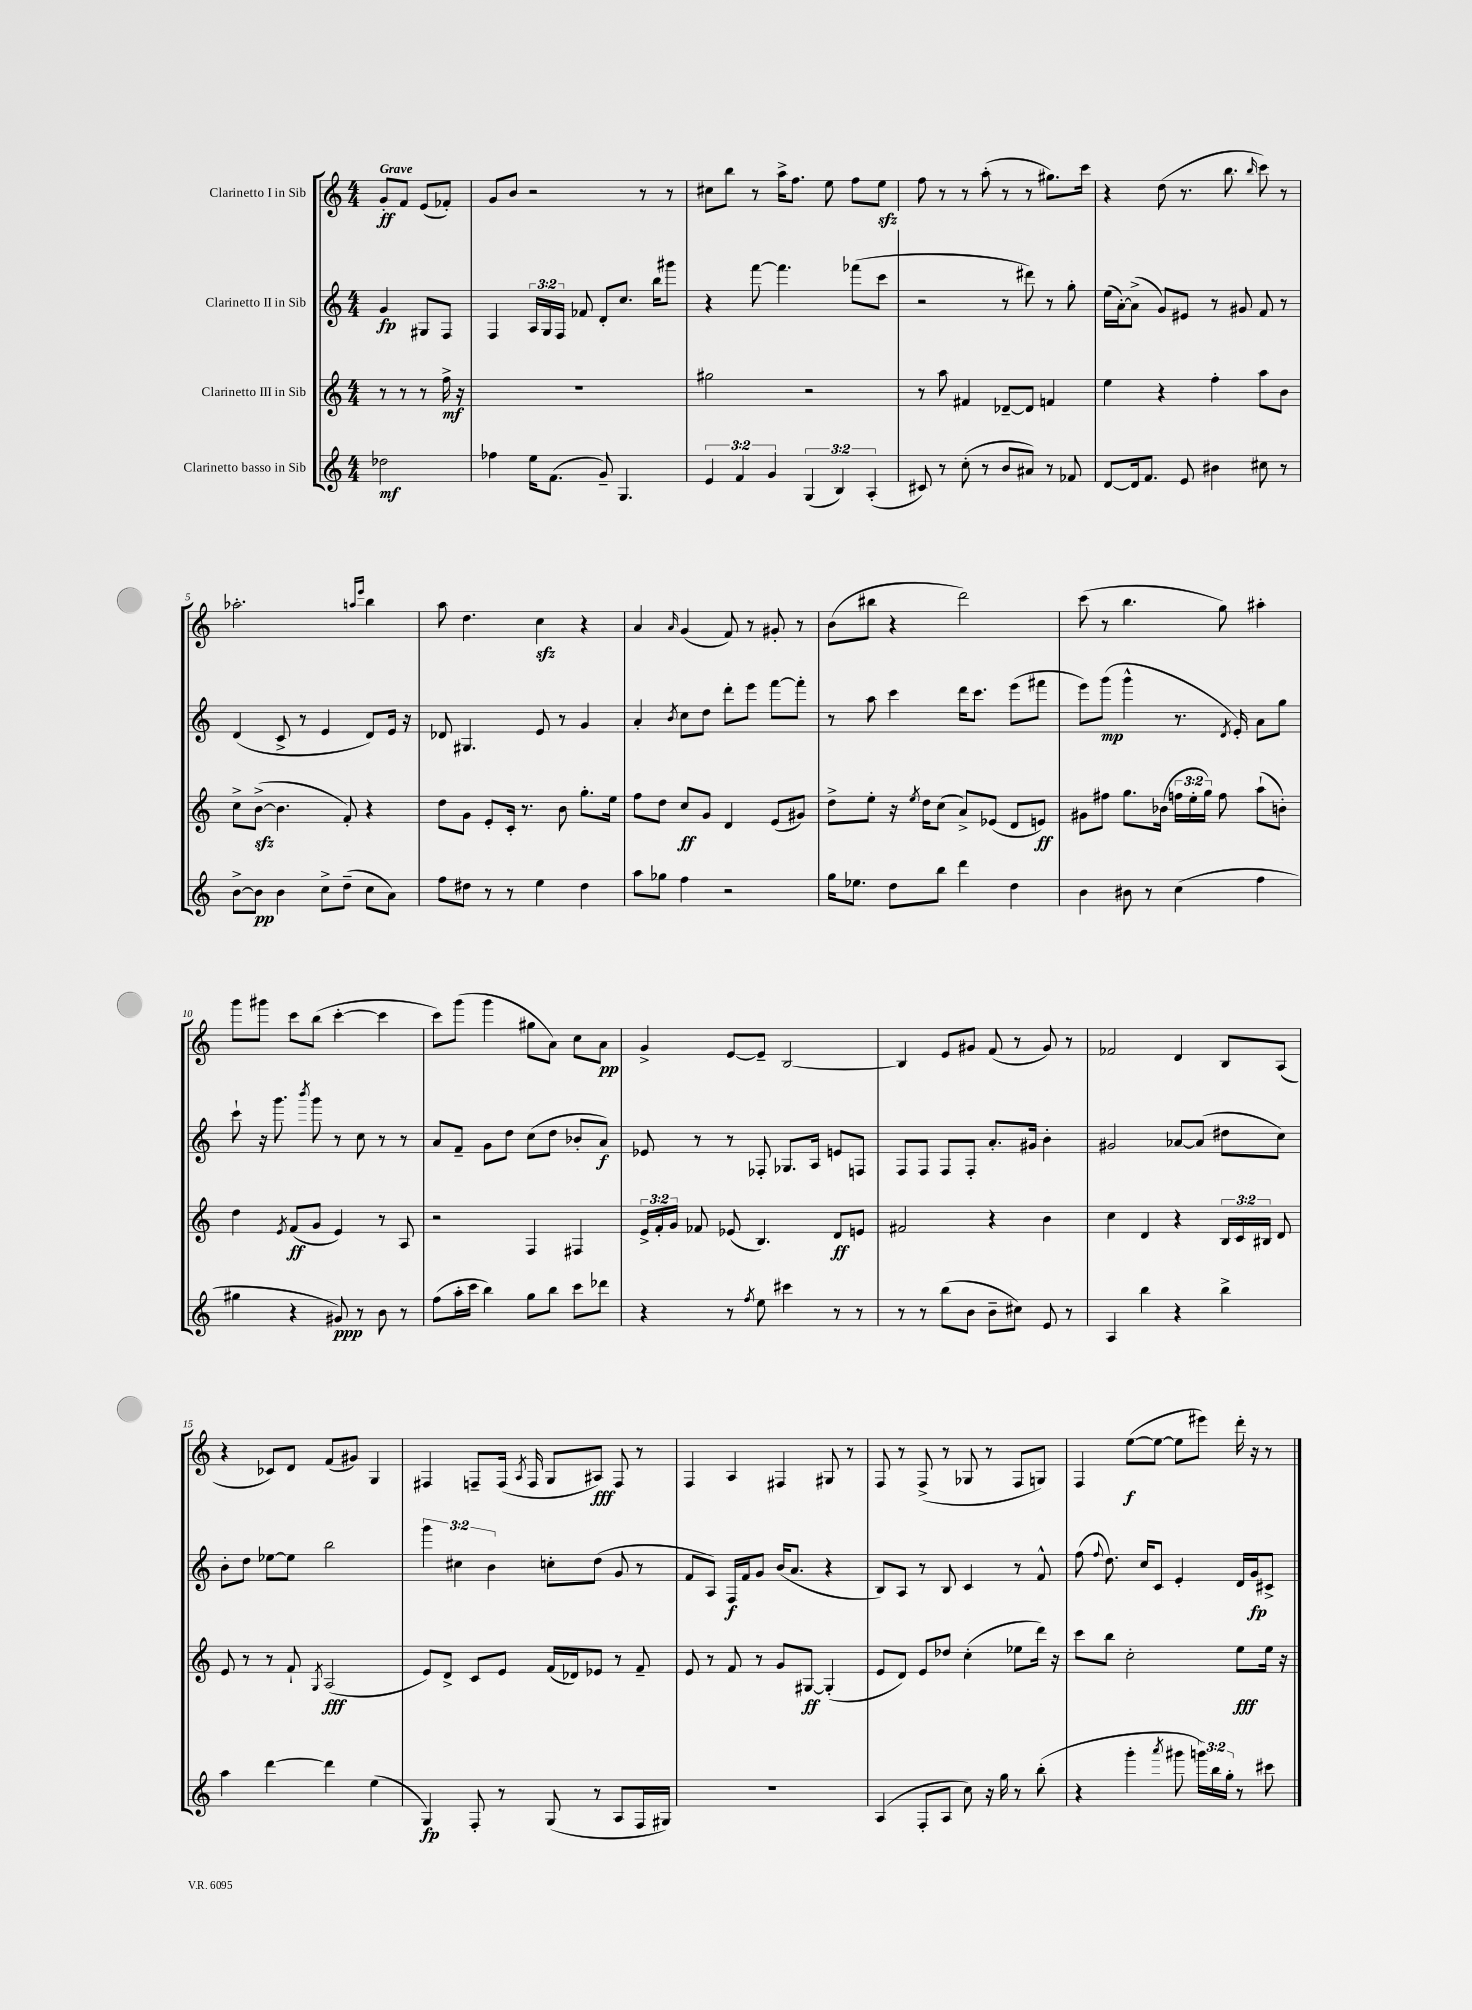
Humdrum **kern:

**kern	**dynam	**kern	**dynam	**kern	**dynam	**kern	**dynam
*part4	*part4	*part3	*part3	*part2	*part2	*part1	*part1
*staff4	*staff4	*staff3	*staff3	*staff2	*staff2	*staff1	*staff1
*I"Clarinetto basso in Sib	*	*I"Clarinetto III in Sib	*	*I"Clarinetto II in Sib	*	*I"Clarinetto I in Sib	*
*clefG2	*	*clefG2	*	*clefG2	*	*clefG2	*
*k[]	*	*k[]	*	*k[]	*	*k[]	*
*M4/4	*	*M4/4	*	*M4/4	*	*M4/4	*
=	=	=	=	=	=	=	=
!	!	!	!	!	!	!LO:TX:a:B:t=Grave	!
2dd-X\	mf	8r	.	4g/	fp	8g'/L	ff
.	.	8r	.	.	.	8f/J	.
.	.	8r	.	8G#X/L	.	(8e/L	.
.	.	16ff^\	mf	8F/J	.	8f-X'/J)	.
.	.	16r	.	.	.	.	.
=1	=1	=1	=1	=1	=1	=1	=1
4ff-X\	.	1r	.	4F/	.	8g/L	.
.	.	.	.	.	.	8b/J	.
16ee\KL	.	.	.	24A/LL	.	2r	.
.	.	.	.	24G/	.	.	.
(8.f\J	.	.	.	.	.	.	.
.	.	.	.	24F/JJ	.	.	.
.	.	.	.	8f-X/	.	.	.
8g~/)	.	.	.	8d'/L	.	.	.
4.G/	.	.	.	8.cc/J	.	.	.
.	.	.	.	.	.	8r	.
.	.	.	.	16bb\KL	.	.	.
.	.	.	.	8ggg#X\J	.	8r	.
=2	=2	=2	=2	=2	=2	=2	=2
6e/	.	2gg#X\	.	4r	.	8cc#X\L	.
.	.	.	.	.	.	8bb\J	.
6f/	.	.	.	.	.	.	.
.	.	.	.	[8fff\	.	8r	.
6g/	.	.	.	.	.	.	.
.	.	.	.	4.fff\]	.	16aa^\KL	.
.	.	.	.	.	.	8.ff\J	.
(6G/	.	2r	.	.	.	.	.
.	.	.	.	.	.	8ee\	.
6B/)	.	.	.	.	.	.	.
.	.	.	.	(8fff-X\L	.	8ff\L	.
(6A'/	.	.	.	.	.	.	.
.	.	.	.	8ccc\J	.	8eezz\J	.
=3	=3	=3	=3	=3	=3	=3	=3
8c#X/)	.	8r	.	2r	.	8ff\	.
8r	.	8aa\	.	.	.	8r	.
(8cc'\	.	4f#X/	.	.	.	8r	.
8r	.	.	.	.	.	(8aa'\	.
8b/L	.	[8d-X~/L	.	8r	.	8r	.
8a#X/J)	.	8d-/J]	.	8ddd#X\)	.	8r	.
8r	.	4fn/	.	8r	.	8.gg#X\L)	.
8f-X/	.	.	.	8gg'\	.	.	.
.	.	.	.	.	.	16ccc\Jk	.
=4	=4	=4	=4	=4	=4	=4	=4
[8d/L	.	4ee\	.	(16ee\LL	.	4r	.
.	.	.	.	[16a'\J)	.	.	.
16d/k]	.	.	.	(8a^\J]	.	.	.
8.f/J	.	.	.	.	.	.	.
.	.	4r	.	8g/L)	.	(8dd\	.
8e/	.	.	.	8e#X/J	.	8.r	.
4b#X\	.	4ff'\	.	8r	.	.	.
.	.	.	.	.	.	8.bb\	.
.	.	.	.	8g#X/	.	.	.
.	.	.	.	.	.	16qqbb/	.
8cc#X\	.	8aa\L	.	8f/	.	8ccc\)	.
8r	.	8b\J	.	8r	.	8r	.
!!LO:LB:g=z
=5	=5	=5	=5	=5	=5	=5	=5
[8b^\L	.	8cc^\L	.	(4d/	.	2.aa-X'\	.
8b\J]	pp	([8bzz^\J	.	.	.	.	.
4b\	.	4.b\]	.	8c^/	.	.	.
.	.	.	.	8r	.	.	.
8cc^\L	.	.	.	4e/	.	.	.
(8dd~\J	.	8f'/)	.	.	.	.	.
.	.	.	.	.	.	16qqaan/LL	.
.	.	.	.	.	.	16qqeee/JJ	.
8cc\L	.	4r	.	8d/L)	.	4bb\	.
8a\J)	.	.	.	16e/Jk	.	.	.
.	.	.	.	16r	.	.	.
=6	=6	=6	=6	=6	=6	=6	=6
8ff\L	.	8dd\L	.	8d-X/	.	8aa\	.
8dd#X\J	.	8g\J	.	4.G#X/	.	4.dd\	.
8r	.	8e'/L	.	.	.	.	.
8r	.	16c'/Jk	.	.	.	.	.
.	.	8.r	.	.	.	.	.
4ee\	.	.	.	8e/	.	4cczz\	.
.	.	8b\	.	8r	.	.	.
4dd#\	.	8.gg'\L	.	4g/	.	4r	.
.	.	16ee\Jk	.	.	.	.	.
=7	=7	=7	=7	=7	=7	=7	=7
8aa\L	.	8ff\L	.	4a'/	.	4a/	.
8gg-X\J	.	8dd\J	.	.	.	.	.
.	.	.	.	8qb/	.	16qqa/	.
4ff\	.	8cc/L	ff	8cc\L	.	(4g/	.
.	.	8g/J	.	8dd\J	.	.	.
2r	.	4d/	.	8ddd'\L	.	8f/)	.
.	.	.	.	8eee\J	.	8r	.
.	.	(8e/L	.	[8fff\L	.	8g#X'/	.
.	.	8g#X/J)	.	8fff'\J]	.	8r	.
=8	=8	=8	=8	=8	=8	=8	=8
16gg\KL	.	8dd^\L	.	8r	.	(8b\L	.
8.ee-X\J	.	.	.	.	.	.	.
.	.	8ee'\J	.	8aa\	.	8bb#X\J	.
8dd\L	.	16r	.	4ccc\	.	4r	.
.	.	8qee/	.	.	.	.	.
.	.	16dd\KL	.	.	.	.	.
8bb\J	.	(8cc\J	.	.	.	.	.
4ddd\	.	8a^/L)	.	16ddd\KL	.	2ddd\)	.
.	.	.	.	8.ccc\J	.	.	.
.	.	(8e-X/J	.	.	.	.	.
4dd\	.	8d/L	.	(8eee\L	.	.	.
.	.	8en/J)	ff	8fff#X\J	.	.	.
=9	=9	=9	=9	=9	=9	=9	=9
4b\	.	8g#X\L	.	8eee\L)	.	(8ccc\	.
.	.	8ff#X\J	.	(8ggg\J	mp	8r	.
8b#X\	.	8.gg\L	.	4ggg^^\	.	4.bb\	.
8r	.	.	.	.	.	.	.
.	.	(16b-X\Jk	.	.	.	.	.
(4cc\	.	24ffn\LL	.	8.r	.	.	.
.	.	24ee'\	.	.	.	.	.
.	.	24gg\JJ)	.	.	.	.	.
.	.	8ff\	.	.	.	8gg\)	.
.	.	.	.	8qd/	.	.	.
.	.	.	.	16e'/)	.	.	.
4ff\	.	(8aa`\L	.	8a\L	.	4aa#X'\	.
.	.	8bn'\J)	.	8gg\J	.	.	.
!!LO:LB:g=z
=10	=10	=10	=10	=10	=10	=10	=10
4gg#X\	.	4dd\	.	8ccc`\	.	8ggg\L	.
.	.	.	.	16r	.	8ggg#X\J	.
.	.	.	.	8.ggg\	.	.	.
.	.	8qe/	.	.	.	.	.
4r	.	(8f/L	ff	.	.	8ccc\L	.
.	.	.	.	8qbbb/	.	.	.
.	.	8g/J	.	8ggg\	.	(8bb\J	.
8g#X/)	ppp	4e/)	.	8r	.	[4ccc'\	.
8r	.	.	.	8cc\	.	.	.
8b\	.	8r	.	8r	.	4ccc\]	.
8r	.	8A/	.	8r	.	.	.
=11	=11	=11	=11	=11	=11	=11	=11
(8ff\L	.	2r	.	8a/L	.	8ccc\L)	.
16aa'\L	.	.	.	8f~/J	.	(8ggg\J	.
16ccc\JJ	.	.	.	.	.	.	.
4bb\)	.	.	.	8g\L	.	4ggg\	.
.	.	.	.	8dd\J	.	.	.
8gg\L	.	4F/	.	(8cc\L	.	8gg#X\L	.
8bb\J	.	.	.	8dd\J	.	8a\J)	.
8ccc\L	.	4F#X/	.	8b-X'/L	.	8cc\L	.
8ddd-X\J	.	.	.	8a/J)	f	8a\J	pp
=12	=12	=12	=12	=12	=12	=12	=12
4r	.	24e^/LL	.	8e-X/	.	4g^/	.
.	.	24f'/	.	.	.	.	.
.	.	24g/JJ	.	.	.	.	.
.	.	8f-X/	.	8r	.	.	.
8r	.	(8e-X/	.	8r	.	[8e/L	.
8qff/	.	.	.	.	.	.	.
8ee\	.	4.B/)	.	8F-X'/	.	8e~/J]	.
4ccc#X\	.	.	.	8.G-X/L	.	[2B/	.
.	.	.	.	16A/Jk	.	.	.
8r	.	8d/L	ff	8en/L	.	.	.
8r	.	8en/J	.	8Fn/J	.	.	.
=13	=13	=13	=13	=13	=13	=13	=13
8r	.	2f#X/	.	8F/L	.	4B/]	.
8r	.	.	.	8F/J	.	.	.
(8bb\L	.	.	.	8F/L	.	8e/L	.
8b\J	.	.	.	8F'/J	.	8g#X/J	.
8b~\L	.	4r	.	8.a'/L	.	(8f/	.
8cc#X\J)	.	.	.	.	.	8r	.
.	.	.	.	16g#X/Jk	.	.	.
8e/	.	4b\	.	4b'\	.	8g#/)	.
8r	.	.	.	.	.	8r	.
=14	=14	=14	=14	=14	=14	=14	=14
4A/	.	4cc\	.	2g#X/	.	2f-X/	.
4bb\	.	4d/	.	.	.	.	.
4r	.	4r	.	[8a-X/L	.	4d/	.
.	.	.	.	(8a-/J]	.	.	.
4bb^\	.	24B/LL	.	8dd#X\L	.	8B/L	.
.	.	24c/	.	.	.	.	.
.	.	24B#X/JJ	.	.	.	.	.
.	.	8d/	.	8cc\J)	.	(8A/J	.
!!LO:LB:g=z
=15	=15	=15	=15	=15	=15	=15	=15
4aa\	.	8e/	.	8b'\L	.	4r	.
.	.	8r	.	8dd\J	.	.	.
[4ddd\	.	8r	.	[8ee-X\L	.	8c-X/L)	.
.	.	8f`/	.	8ee-\J]	.	8d/J	.
.	.	8qG/	.	.	.	.	.
4ddd\]	.	(2A/	fff	2bb\	.	(8f/L	.
.	.	.	.	.	.	8g#X/J)	.
(4ee\	.	.	.	.	.	4G/	.
=16	=16	=16	=16	=16	=16	=16	=16
4G/)	fp	8e/L)	.	6ggg\	.	4F#X/	.
.	.	8d^/J	.	.	.	.	.
.	.	.	.	6cc#X\	.	.	.
8F'/	.	8c/L	.	.	.	8Fn~/L	.
.	.	.	.	6b\	.	.	.
8r	.	8e/J	.	.	.	(16F/Jk	.
.	.	.	.	.	.	8qA/	.
.	.	.	.	.	.	16F/	.
(8G/	.	(16f/LL	.	8ccn'\L	.	8G/L	.
.	.	16d-X/J)	.	.	.	.	.
8r	.	8e-X/J	.	(8dd\J	.	8A#X/J)	fff
8A/L	.	8r	.	8g/	.	8F/	.
16F/L	.	8f~/	.	8r	.	8r	.
16G#X/JJ)	.	.	.	.	.	.	.
=17	=17	=17	=17	=17	=17	=17	=17
1r	.	8e/	.	8f/L	.	4F/	.
.	.	8r	.	8A/J)	.	.	.
.	.	8f/	.	16F/LL	f	4A/	.
.	.	.	.	16f/J	.	.	.
.	.	8r	.	8g/J	.	.	.
.	.	8g/L	.	(16b/KL	.	4F#X/	.
.	.	.	.	8.a/J	.	.	.
.	.	[8G#X/J	ff	.	.	.	.
.	.	(4G#'/]	.	4r	.	8G#X/	.
.	.	.	.	.	.	8r	.
=18	=18	=18	=18	=18	=18	=18	=18
(4A/	.	8e/L	.	8B/L)	.	8F/	.
.	.	8d/J)	.	8A/J	.	8r	.
8F'/L	.	8e/L	.	8r	.	(8F^/	.
8A/J	.	8dd-X/J	.	8B/	.	8r	.
8cc\)	.	(4cc'\	.	4c/	.	8G-X/	.
16r	.	.	.	.	.	8r	.
16gg\	.	.	.	.	.	.	.
8r	.	8ee-X\L	.	8r	.	8F/L	.
(8bb'\	.	16ddd\Jk)	.	8f^^/	.	8Gn/J)	.
.	.	16r	.	.	.	.	.
=19	=19	=19	=19	=19	=19	=19	=19
4r	.	8ccc\L	.	(8ff\	.	4F/	.
.	.	.	.	8qqff/	.	.	.
.	.	8bb\J	.	8.dd\)	.	.	.
4ggg'\	.	2cc'\	.	.	.	([8ee\L	f
.	.	.	.	16cc/KL	.	.	.
.	.	.	.	8c/J	.	8ee\J_	.
8qaaa/	.	.	.	.	.	.	.
8ggg#X\	.	.	.	4e'/	.	8ee\L]	.
24gggn\LL)	.	.	.	.	.	8eee#X\J)	.
24bb\	.	.	.	.	.	.	.
24gg'\JJ	.	.	.	.	.	.	.
8r	.	8ee\L	fff	16d/LL	.	16ddd'\	.
.	.	.	.	16g/J	fp	16r	.
8ccc#X\	.	16ee\Jk	.	8c#X^/J	.	8r	.
.	.	16r	.	.	.	.	.
==	==	==	==	==	==	==	==
*-	*-	*-	*-	*-	*-	*-	*-
